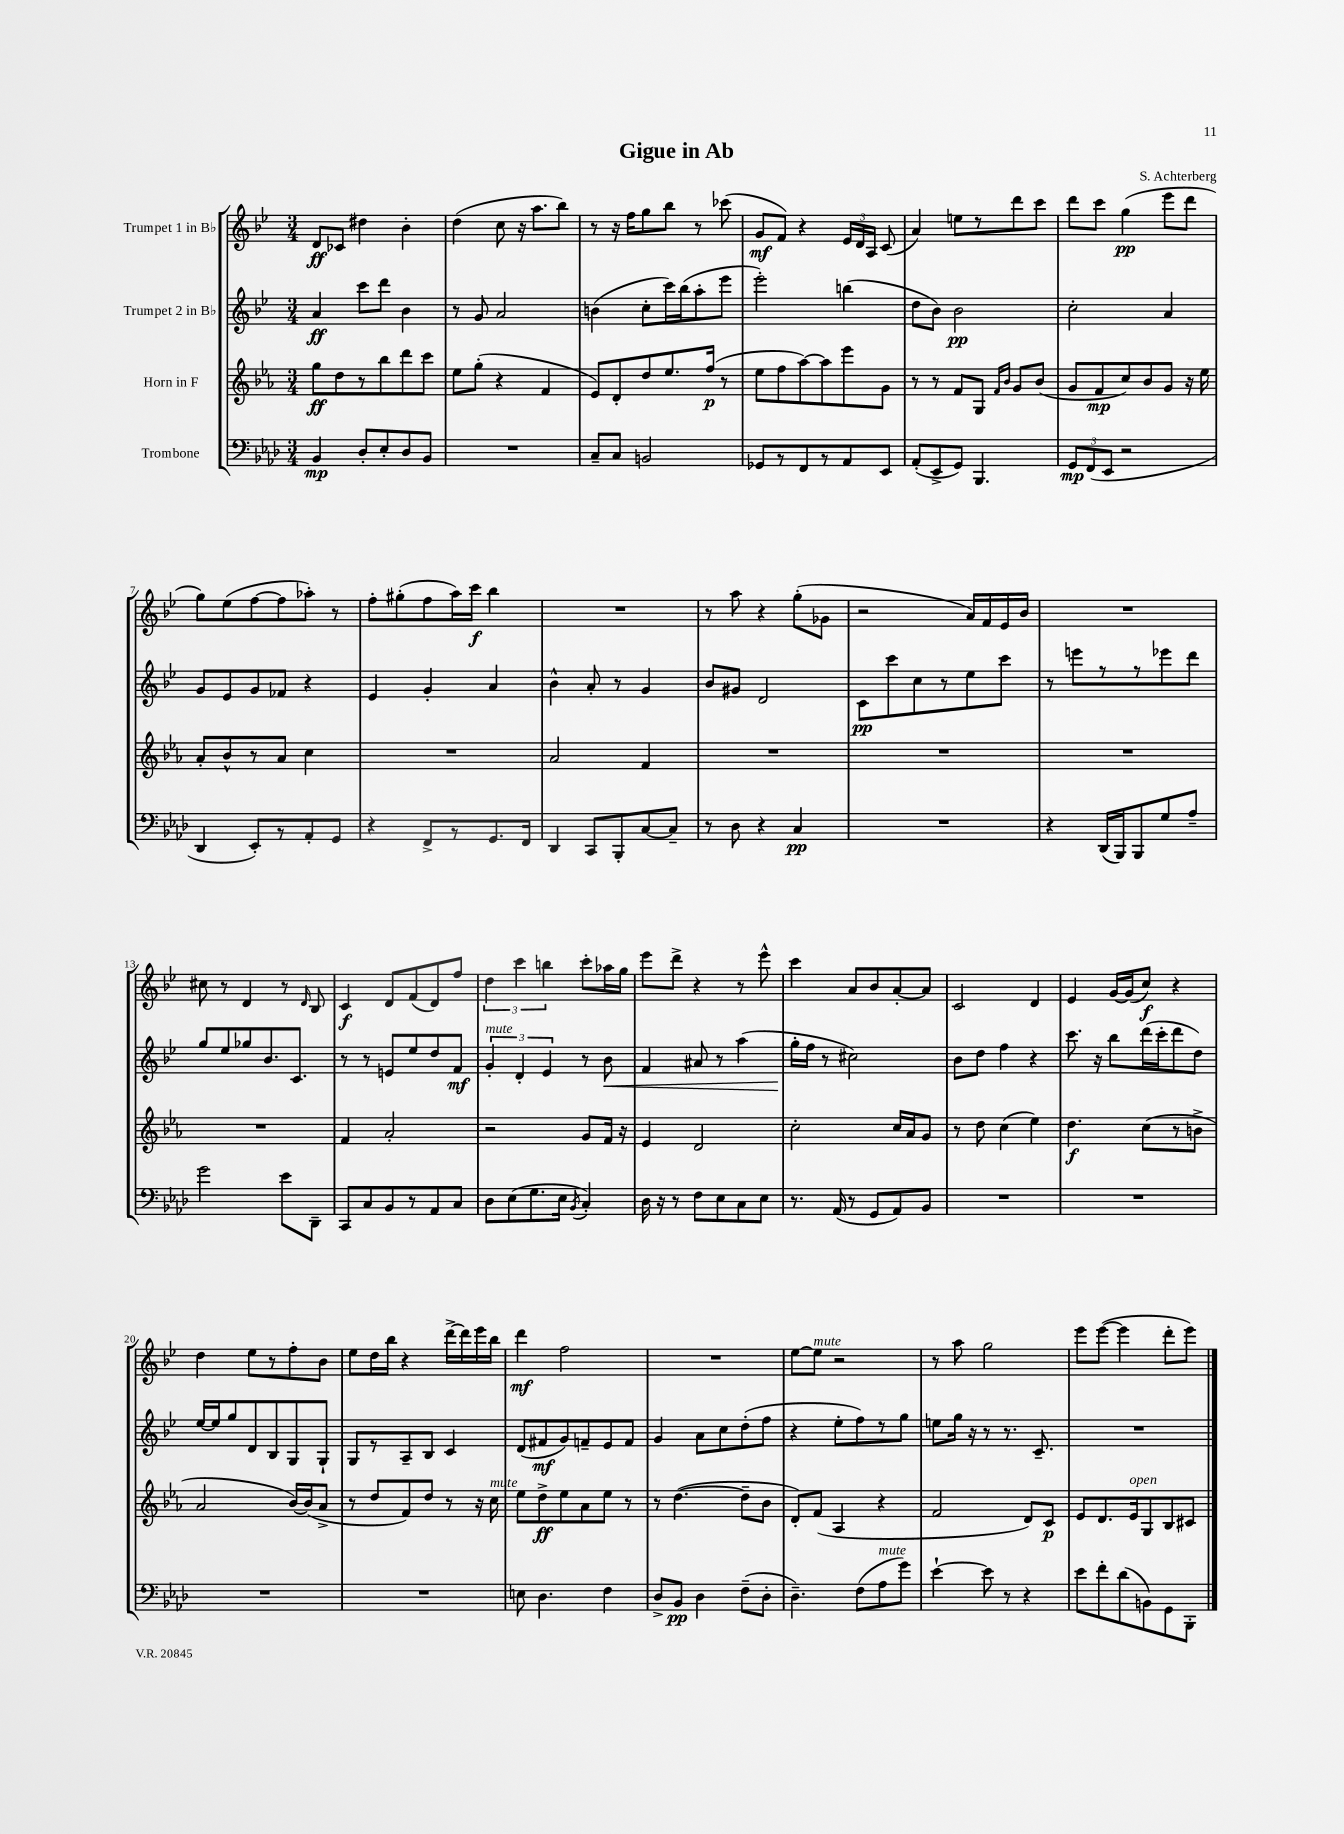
\header { title = "Gigue in Ab" composer = "S. Achterberg" }
<<
\new StaffGroup <<
\new Staff = "s0" \with { instrumentName = "Trumpet 1 in Bb" } {
    \clef treble \key bes \major \numericTimeSignature \time 3/4
    \autoBeamOff d'8[\ff ces'8] dis''4 bes'4-. |
    d''4( c''8 r16 a''8.[ bes''8]) |
    r8 r16 f''16[ g''8 bes''8] r8 ces'''8( |
    g'8[\mf f'8]) r4 \tuplet 3/2 { ees'16[ d'16 a16] } c'8( |
    a'4) e''8[ r8 d'''8 c'''8] |
    d'''8[ c'''8] g''4\pp( ees'''8[ d'''8] |
    g''8[) ees''8( f''8~ f''8 aes''8]-.) r8 |
    f''8[-. gis''8-.( f''8 a''16) c'''16]\f bes''4 |
    R2. |
    r8 a''8 r4 g''8[-.( ges'8] |
    r2 a'16[) f'16 ees'16 bes'16] |
    R2. |
    cis''8 r8 d'4 r8 \grace { d'16 } bes8 |
    c'4\f d'8[ f'8( d'8) f''8] |
    \tuplet 3/2 { d''4 c'''4 b''4 } c'''8[-. aes''16 g''16] |
    ees'''8[ d'''8]-> r4 r8 ees'''8-^ |
    c'''4 a'8[ bes'8 a'8~-. a'8] |
    c'2 d'4 |
    ees'4 g'16[~ g'16( c''8]\f) r4 |
    d''4 ees''8[ r8 f''8-. bes'8] |
    ees''8[ d''16 bes''16] r4 d'''16[~-> d'''16 ees'''16 bes''16] |
    d'''4\mf f''2 |
    R2. |
    ees''8[~ ees''8]^\markup { \italic "mute" } r2 |
    r8 a''8 g''2 |
    ees'''8[ ees'''8]~( ees'''4 d'''8[-. ees'''8]) \bar "|." |
}
\new Staff = "s1" \with { instrumentName = "Trumpet 2 in Bb" } {
    \clef treble \key bes \major \numericTimeSignature \time 3/4
    \autoBeamOff a'4\ff c'''8[ d'''8] bes'4 |
    r8 g'8 a'2 |
    b'4( c''8[-. c'''16) bes''16( a''8-. ees'''8] |
    ees'''2-.) b''4( |
    d''8[ bes'8]) bes'2\pp |
    c''2-. a'4 |
    g'8[ ees'8 g'8 fes'8] r4 |
    ees'4 g'4-. a'4 |
    bes'4-^ a'8-. r8 g'4 |
    bes'8[ gis'8] d'2 |
    c'8[\pp c'''8 c''8 r8 ees''8 c'''8] |
    r8 e'''8[ r8 r8 ees'''8 d'''8] |
    g''8[ ees''8 ges''8 bes'8. c'8.] |
    r8 r8 e'8[ ees''8 d''8 f'8]\mf |
    \tuplet 3/2 { g'4-.^\markup { \italic "mute" } d'4-. ees'4 } r8 bes'8\< |
    f'4 ais'8 r8 a''4( |
    g''16[-.\! f''16] r8 cis''2) |
    bes'8[ d''8] f''4 r4 |
    c'''8. r16 bes''8[ d'''16( c'''16-. d'''8 d''8]) |
    ees''16[~ ees''16 g''8 d'8 bes8 g8 g8]-! |
    g8[ r8 a8-- bes8] c'4 |
    d'8[( fis'8\mf g'8) f'8-- ees'8 f'8] |
    g'4 a'8[ c''8 d''8-.( f''8] |
    r4 ees''8[-. f''8) r8 g''8] |
    e''8[ g''16] r16 r8 r8. c'8.-- |
    R2. \bar "|." |
}
\new Staff = "s2" \with { instrumentName = "Horn in F" } {
    \clef treble \key ees \major \numericTimeSignature \time 3/4
    \autoBeamOff g''8[\ff d''8 r8 bes''8 d'''8 c'''8] |
    ees''8[ g''8]-.( r4 f'4 |
    ees'8[) d'8-. d''8 ees''8. f''16]\p( r8 |
    ees''8[ f''8 aes''8~) aes''8 ees'''8 g'8] |
    r8 r8 f'8[ g8] \grace { f'16[ bes'16] } g'8[ bes'8]( |
    g'8[ f'8\mp c''8) bes'8 g'8] r16 ees''16 |
    aes'8[-. bes'8-^ r8 aes'8] c''4 |
    R2. |
    aes'2 f'4 |
    R2. |
    R2. |
    R2. |
    R2. |
    f'4 aes'2-. |
    r2 g'8[ f'16] r16 |
    ees'4 d'2 |
    c''2-. c''16[ aes'16 g'8] |
    r8 d''8 c''4( ees''4) |
    d''4.\f c''8[( r8 b'8]-> |
    aes'2 bes'16[~) bes'16( aes'8]-> |
    r8 d''8[ f'8) d''8] r8 r16 c''16^\markup { \italic "mute" } |
    ees''8[ d''8->\ff ees''8 aes'8 ees''8] r8 |
    r8 d''4.~( d''8[-- bes'8] |
    d'8[-.) f'8]( aes4 r4 |
    f'2 d'8[) c'8]\p |
    ees'8[ d'8. ees'16^\markup { \italic "open" } g8 bes8 cis'8] \bar "|." |
}
\new Staff = "s3" \with { instrumentName = "Trombone" } {
    \clef bass \key aes \major \numericTimeSignature \time 3/4
    \autoBeamOff bes,4\mp des8[-. ees8-. des8 bes,8] |
    R2. |
    c8[-- c8] b,2 |
    ges,8[ r8 f,8 r8 aes,8 ees,8] |
    aes,8[-.( ees,8-> g,8]) bes,,4. |
    \tuplet 3/2 { g,8[\mp f,8( ees,8] } r2 |
    des,4 ees,8[-.) r8 aes,8-. g,8] |
    r4 f,8[-> r8 g,8. f,16] |
    des,4 c,8[ bes,,8-. c8~ c8]-- |
    r8 des8 r4 c4\pp |
    R2. |
    r4 des,16[( bes,,16) bes,,8 g8 aes8]-- |
    g'2 ees'8[ des,8]-- |
    c,8[ c8 bes,8 r8 aes,8 c8] |
    des8[ ees8( g8. ees16] \acciaccatura { bes,8 } c4-.) |
    des16 r16 r8 f8[ ees8 c8 ees8] |
    r8. aes,16( r8 g,8[ aes,8) bes,8] |
    R2. |
    R2. |
    R2. |
    R2. |
    e8 des4. f4 |
    des8[-> bes,8]\pp des4 f8[--( des8]-. |
    des4.--) f8[( aes8^\markup { \italic "mute" } g'8]) |
    ees'4~-! ees'8 r8 r4 |
    ees'8[ f'8-. des'8( b,8) g,8 bes,,8]-. \bar "|." |
}
>>
>>
